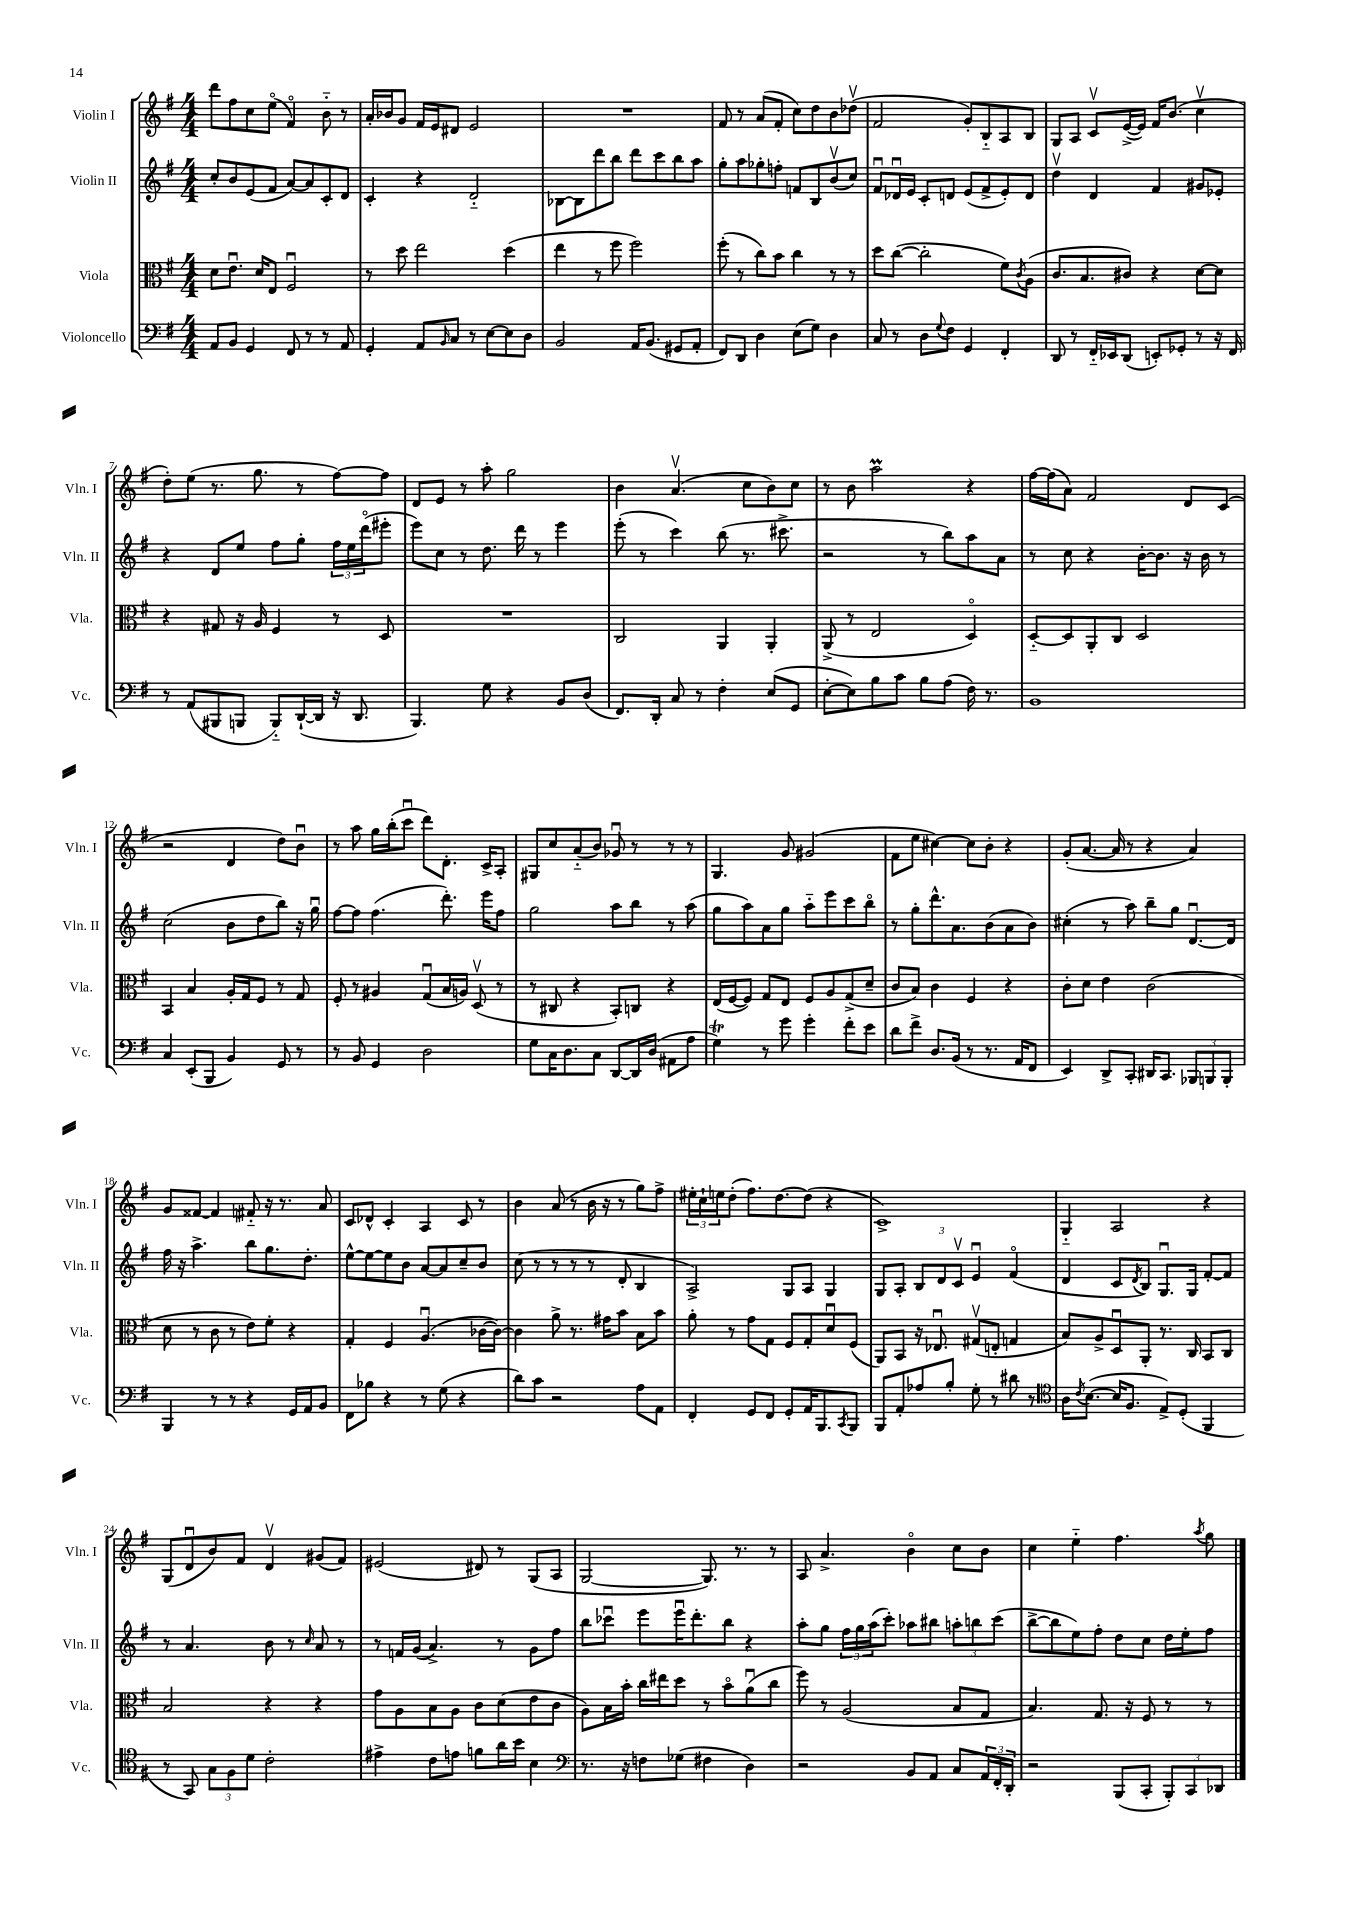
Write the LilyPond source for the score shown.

<<
\new StaffGroup <<
\new Staff = "s0" \with { instrumentName = "Violin I" shortInstrumentName = "Vln. I" } {
    \clef treble \key g \major \numericTimeSignature \time 4/4
    d'''8 fis''8 c''8 e''8\flageolet( fis'4\flageolet) b'8-_ r8 |
    a'16-. bes'16 g'8 fis'16 e'16 dis'8 e'2 |
    R1 |
    fis'8 r8 a'8( fis'8-. c''8) d''8 b'8 des''8\upbow( |
    fis'2 g'8-.) b8-_ a8 b8 |
    g8 a8 c'8\upbow e'16~->( e'16) fis'16 b'8.( c''4\upbow |
    d''8-.) e''8( r8. g''8. r8 fis''8~) fis''8 |
    d'8 e'8 r8 a''8-. g''2 |
    b'4 a'4.\upbow( c''8 b'8) c''8 |
    r8 b'8 a''2\prall r4 |
    fis''16~ fis''16( a'8) fis'2 d'8 c'8( |
    r2 d'4 d''8) b'8\downbow |
    r8 a''8 g''16 b''16-.( c'''8\downbow d'''8) d'8.-. c'16-> a8-. |
    gis8 c''8 a'8-_( b'8) ges'8\downbow r8 r8 r8 |
    g4. g'8 gis'2( |
    fis'8 e''8 cis''4~) cis''8 b'8-. r4 |
    g'8-.( a'8.~ a'16 r8 r4 a'4) |
    g'8 fisis'8~ fisis'4 fis'8-_ r16 r8. a'8 |
    c'8 des'8-^ c'4-. a4 c'8 r8 |
    b'4 a'8( r8 b'16 r16 r8 g''8) fis''8-> |
    \tuplet 3/2 { eis''16-. c''16-! e''16 } d''8-.( fis''8.) d''8.~ d''8( r4 |
    c'1->) |
    g4-_ a2 r4 |
    g8( d'8\downbow b'8) fis'8 d'4\upbow gis'8( fis'8) |
    eis'2( dis'8) r8 g8( a8 |
    g2~ g8.) r8. r8 |
    a8 a'4.-> b'4\flageolet c''8 b'8 |
    c''4 e''4-_ fis''4. \acciaccatura { a''8 } g''8 \bar "|." |
}
\new Staff = "s1" \with { instrumentName = "Violin II" shortInstrumentName = "Vln. II" } {
    \clef treble \key g \major \numericTimeSignature \time 4/4
    c''8-. b'8 e'8( fis'8 a'8~) a'8 c'8-. d'8 |
    c'4-. r4 d'2-_ |
    bes8~ bes8 d'''8 b''8 d'''8 c'''8 b''8 a''8 |
    g''8-. a''8 ges''8-. f''8-. f'8 b8 b'8\upbow( c''8) |
    fis'8\downbow des'16\downbow e'16 c'8-. d'8 e'8( fis'8-> e'8-.) d'8 |
    d''4\upbow d'4 fis'4 gis'8 ees'8-. |
    r4 d'8 e''8 fis''8 g''8-. \tuplet 3/2 { fis''16 e''16 d'''16\flageolet( } eis'''8-. |
    e'''8) c''8 r8 d''8. d'''16 r8 e'''4 |
    e'''8-.( r8 c'''4) b''8( r8. cis'''8.-> |
    r2 r8 b''8) a''8 a'8 |
    r8 c''8 r4 b'16~-. b'8. r16 b'16 r8 |
    c''2( b'8 d''8 b''8) r16 g''16\downbow |
    fis''8~ fis''8 fis''4.( d'''8.-.) e'''16 fis''8 |
    g''2 a''8 b''8 r8 a''8( |
    g''8 a''8) a'8 g''8 a''8-_ e'''8 c'''8 b''8\flageolet |
    r8 g''8-. d'''8.-^ a'8. b'8( a'8 b'8) |
    cis''4-.( r8 a''8) b''8-- g''8 d'8.~\downbow d'16 |
    fis''16 r16 a''4.-> b''8 g''8. d''8.-. |
    e''8~-^ e''8~ e''8 b'8 a'8~ a'8 c''8-- b'8 |
    c''8( r8 r8 r8 r8 d'8-. b4 |
    a2->) g8 a8 g4 |
    g8 a8-. \tuplet 3/2 { b8 d'8 c'8\upbow } e'4\downbow fis'4\flageolet( |
    d'4 c'8 \acciaccatura { d'8 } b8) g8.\downbow g16 fis'8~-. fis'8 |
    r8 a'4. b'8 r8 \grace { c''16 } a'8 r8 |
    r8 f'16 g'16( a'4.->) r8 g'8 fis''8 |
    b''8 ces'''8\downbow e'''8 e'''16\downbow d'''8.-. b''8 r4 |
    a''8-. g''8 \tuplet 3/2 { fis''16 g''16 a''16( } c'''8-.) aes''8 bis''8 \tuplet 3/2 { a''8-. b''8 c'''8( } |
    b''8~-> b''8 e''8) fis''8-. d''8 c''8 d''16 e''16-. fis''8 \bar "|." |
}
\new Staff = "s2" \with { instrumentName = "Viola" shortInstrumentName = "Vla." } {
    \clef alto \key g \major \numericTimeSignature \time 4/4
    d'8 e'8.\downbow d'16 e8 fis2\downbow |
    r8 d''8 e''2 d''4( |
    e''4 r8 fis''8 fis''2) |
    fis''8-.( r8 c''8) b'8 c''4 r8 r8 |
    d''8 c''8~( c''2-. fis'8) \acciaccatura { c'8 } a8( |
    c'8. b8. cis'8) r4 d'8~ d'8 |
    r4 gis8 r16 a16 fis4 r8 d8 |
    R1 |
    c2 a,4 a,4-. |
    a,8->( r8 e2 d4\flageolet) |
    d8~-_ d8 a,8-. c8 d2 |
    b,4 b4 a16-. g16 fis8 r8 g8 |
    fis8-. r8 ais4 g8\downbow( b16 a16) d8\upbow( r8 |
    r8 cis8 r4 b,8-.) c8 r4 |
    e16( fis16~ fis8) g8 e8 fis8 a8 g8->( d'8-- |
    c'8 b8) c'4 fis4 r4 |
    c'8-. d'8 e'4 c'2( |
    d'8 r8 c'8 r8 e'8) fis'8-. r4 |
    g4-. fis4 a4.\downbow( ces'16~ ces'16~) |
    ces'4 a'8-> r8. gis'16 b'8 b8 b'8 |
    a'8-. r8 g'8 g8 fis8 g8-. d'8\downbow fis8( |
    a,8) b,8 r16 ees8.\downbow gis8\upbow( e8-. g4 |
    b8) a8-> d8\downbow a,8-. r8. c16 b,8 c8 |
    b2 r4 r4 |
    g'8 a8 b8 a8 c'8 d'8( e'8 c'8 |
    a8) b16 b'16-. c''16 eis''16 d''8 r8 b'8\flageolet a'8\downbow( c''8 |
    fis''8) r8 a2( b8 g8 |
    b4.) g8. r16 fis8 r8 r8 \bar "|." |
}
\new Staff = "s3" \with { instrumentName = "Violoncello" shortInstrumentName = "Vc." } {
    \clef bass \key g \major \numericTimeSignature \time 4/4
    a,8 b,8 g,4 fis,8 r8 r8 a,8 |
    g,4-. a,8 \grace { b,16 } c8 r8 e8~ e8 d8 |
    b,2 a,16 b,8.( gis,8 a,8-. |
    fis,8) d,8 d4 e8( g8) d4 |
    c8 r8 d8 \appoggiatura { g8 } fis8 g,4 fis,4-. |
    d,8 r8 fis,16-_ ees,16 d,8( e,8-.) ges,8-. r8 r16 fis,16 |
    r8 a,8( bis,,8 b,,8 b,,8-_) d,16~-!( d,16 r16 d,8. |
    b,,4.) g8 r4 b,8 d8( |
    fis,8.) d,16-. c8 r8 fis4-. e8( g,8 |
    e8~-. e8) b8 c'8 b8 a8( fis16) r8. |
    b,1 |
    c4 e,8-.( b,,8 b,4) g,8 r8 |
    r8 b,8 g,4 d2 |
    g8 c16 d8. c8 d,8~ d,16 d16( ais,8 a8 |
    g4\trill) r8 g'8 g'4-. fis'8-. e'8 |
    d'8 fis'8-> d8. b,16( r8 r8. a,16 fis,8 |
    e,4) d,8-> c,8-. dis,16 c,8. \tuplet 3/2 { bes,,8 b,,8 b,,8-. } |
    b,,4 r8 r8 r4 g,16 a,16 b,8 |
    fis,8 bes8 r4 r8 g8( r4 |
    d'8) c'8 r2 a8 a,8 |
    fis,4-. g,8 fis,8 g,8-. a,16 b,,8. \acciaccatura { c,8 } b,,8 |
    b,,8 a,8-. aes8 b8-. g8-. r8 dis'8 r8 |
    \clef tenor a16 \acciaccatura { c'8 } b8.~( b16 fis8. e8->) d8-.( fis,4 |
    r8 g,8) \tuplet 3/2 { g8 fis8 d'8 } c'2-. |
    eis'4-> c'8 e'8 f'8 a'16 b'16 b4 |
    \clef bass r8. r16 f8 ges8( fis4 d4) |
    r2 b,8 a,8 c8 \tuplet 3/2 { a,16 fis,16-. d,16-. } |
    r2 b,,8( c,8-. \tuplet 3/2 { b,,8-.) c,8 des,8 } \bar "|." |
}
>>
>>
